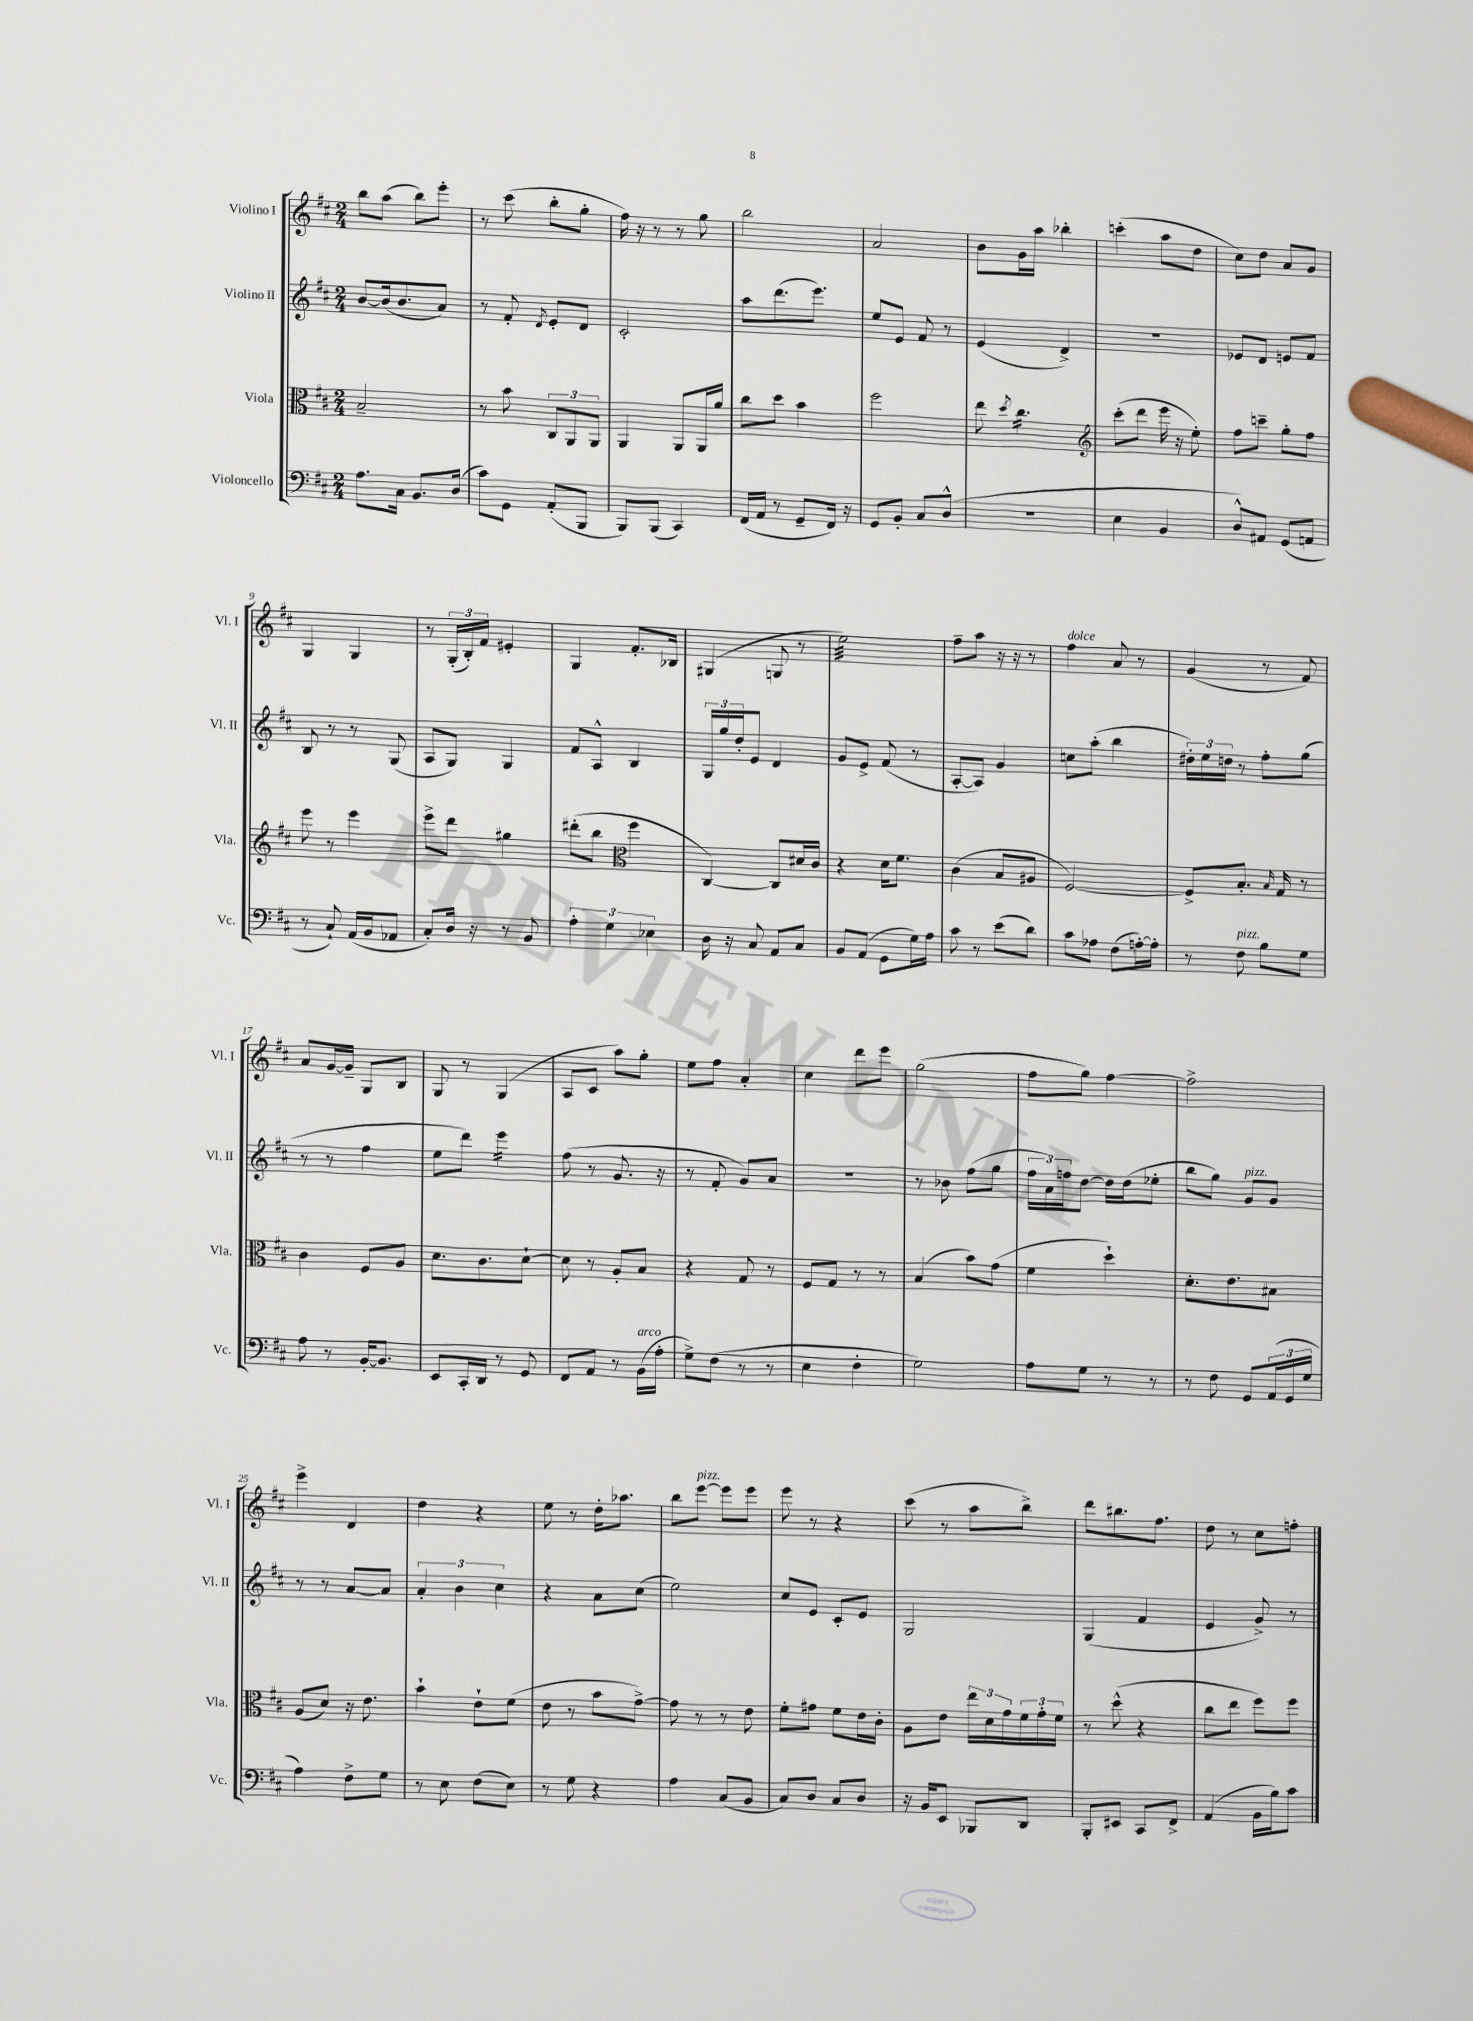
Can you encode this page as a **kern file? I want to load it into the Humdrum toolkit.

**kern	**kern	**kern	**kern
*staff4	*staff3	*staff2	*staff1
*clefF4	*clefC3	*clefG2	*clefG2
*k[f#c#]	*k[f#c#]	*k[f#c#]	*k[f#c#]
*M2/4	*M2/4	*M2/4	*M2/4
8.A	2B~	[8b	8bb
.	.	(16b]	(8aa
16C#	.	8.b	.
8.BB	.	.	8bb)
.	.	8a)	8eee'
(16D	.	.	.
=	=	=	=
8c#)	8r	8r	8r
8GG	8b	8f#'	(8ccc#
.	.	8qd	.
(8AA'	12C#	8e'	8bb'
.	12AA	.	.
8BBB	.	8d	8gg'
.	12AA	.	.
=	=	=	=
8BBB)	4AA	2c#'	16ff#)
.	.	.	16r
(8BBB	.	.	8r
4CC#)	8AA	.	8r
.	16AA	.	8gg
.	16a	.	.
=	=	=	=
(16FF#	8cc#	8aa	2bb
16AA	.	.	.
8r	8dd	(8.ddd	.
8GG~	4b	.	.
.	.	8.eee)	.
16FF#)	.	.	.
16r	.	.	.
=	=	=	=
8GG	2ff#	8ee	2a
8BB'	.	8e	.
8C#	.	8f#	.
(8D^^	.	8r	.
=	=	=	=
2r	8ee	(4e	8b
.	8qdd	.	.
.	4.cc#	.	16g
.	.	.	16aa
.	.	4d^)	4bb-'
=	=	=	=
*	*clefG2	*	*
4E	(8ccc#'	2r	(4ccc'
.	8ddd	.	.
4BB	16eee	.	8aa
.	16r	.	.
.	8ee')	.	8dd
=	=	=	=
8D^^)	8ff#	8e-	8cc#)
8AA#	8ccc~	8d	8dd
(8GG	8gg'	8e	8a
8AA	8ff#	8f#	8g
=	=	=	=
8r	8eee	8B	4G
8C#`)	8r	8r	.
(16AA	4eee	8r	4G
16BB	.	.	.
8AA-	.	(8G	.
=	=	=	=
8C#')	8eee^	8A	8r
16D	8ddd	8G)	(24G'
.	.	.	24B')
16r	.	.	.
.	.	.	24f#
8r	4gg#	4G	4e#'
8BB	.	.	.
=	=	=	=
6A'	(8ddd#'	8f#	4G
.	8bb	8A^^	.
6G	.	.	.
*	*clefC3	*	*
.	4ff#	4B	8.f#'
6E-	.	.	.
.	.	.	16B-
=	=	=	=
16D	[4C#)	24G	(4G#
.	.	24gg	.
16r	.	.	.
.	.	24dd'	.
8C#	.	8e	.
8AA	8C#]	4d	8G
8C#	16d#	.	8r
.	16c#	.	.
=	=	=	=
8BB	4r	8g	2ee)
(8AA	.	8e^	.
8GG	16d	(8f#	.
.	8.f#	.	.
16G)	.	8r	.
16A	.	.	.
=	=	=	=
8c#	(4c#	[8A'	8ff#~
8r	.	8A])	8aa
(8e	8B	4g	16r
.	.	.	16r
8d)	8A#	.	8r
=	=	=	=
8c#	[2F#)	8cc	4ff#
8A-	.	(8aa'	.
(8F#	.	4bb	8a
[16A')	.	.	8r
16A']	.	.	.
=	=	=	=
8r	8F#^]	24dd#')	(4g
.	.	24ee	.
.	.	24dd	.
8F#	8.B'	8r	.
8B	.	8ff#'	8r
.	16qqB	.	.
.	16G	.	.
8G	8r	(8gg	8f#)
=	=	=	=
8A	4c#	8r	8a
8r	.	8r	[16g
.	.	.	16g~]
[16BB'	8F#	4ff#	8G
8.BB]	.	.	.
.	8A	.	8B
=	=	=	=
8EE	8.d	8ee	8G
16CC#'	.	8ddd)	8r
16DD	8.c#	.	.
8r	.	4eee	(4G
8GG	[8d`	.	.
=	=	=	=
8FF#	8d]	(8ff#	8A
8AA	8r	8r	8c#
8r	8A'	8.g	8aa)
(16BB	8B	.	8gg'
16A'	.	16r	.
=	=	=	=
8G^)	4r	8r	8ee
(8F#	.	8f#'	8ff#
8r	8G	8g)	4a'
8r	8r	8a	.
=	=	=	=
4E	8F#	2r	4cc#
.	8G	.	.
4F#'	8r	.	8ddd
.	8r	.	8eee
=	=	=	=
2G)	(4B	8r	(2gg
.	.	8b-	.
.	8b)	(8ff#	.
.	(8g	8gg	.
=	=	=	=
8A	4f#	24ff#	8ff#
.	.	24a)	.
.	.	24ff	.
8G	.	[8dd	8gg)
8r	4dd`)	16dd]	[4ff#
.	.	(16dd	.
8r	.	8ee-'	.
=	=	=	=
8r	8.d'	8bb	2ff#^]
8F#	.	8gg)	.
.	8.e	.	.
8GG	.	8g	.
(24AA	8B#	8g	.
24GG	.	.	.
24G	.	.	.
=	=	=	=
4A)	(8A	8r	4eee^
.	8d)	8r	.
8F#^	16r	[8a	4d
.	8.e	.	.
8G	.	8a]	.
=	=	=	=
8r	4b`	6a'	4dd
8E	.	.	.
.	.	6b	.
(8F#	8e`	.	4r
.	.	6cc#	.
8E)	(8f#	.	.
=	=	=	=
8r	8e	4r	8ee
8G	8r	.	8r
4r	8b	8a	16dd'
.	.	.	8.aa-
.	[8g^)	(8cc#	.
=	=	=	=
4A	8g]	2ee)	8bb
.	8r	.	[8eee
(8C#	8r	.	8eee]
8BB	8e	.	8eee
=	=	=	=
8C#)	8f#'	8cc#	8eee
8D	8g#	8e	8r
8C#	8f#	8c#'	4r
8D	16e	8e	.
.	16c#'	.	.
=	=	=	=
16r	8A	2G	(8ccc#
16BB	.	.	.
8EE	8e	.	8r
8BBB-	24ee	.	8aa
.	24d	.	.
.	24g	.	.
8DD	24f#	.	8bb^)
.	24g'	.	.
.	24f#	.	.
=	=	=	=
8BBB'	8r	(4G	8ddd
8EE#	(8dd^^	.	8.bb#
8CC#	4r	4f#	.
.	.	.	8.ff#
8FF#^	.	.	.
=	=	=	=
(4AA	8cc#	4e	8dd
.	8ee	.	8r
16BB	8ff#)	8g^)	8cc#
16B)	.	.	.
8c#	8ff#	8r	8ff'
==	==	==	==
*-	*-	*-	*-
